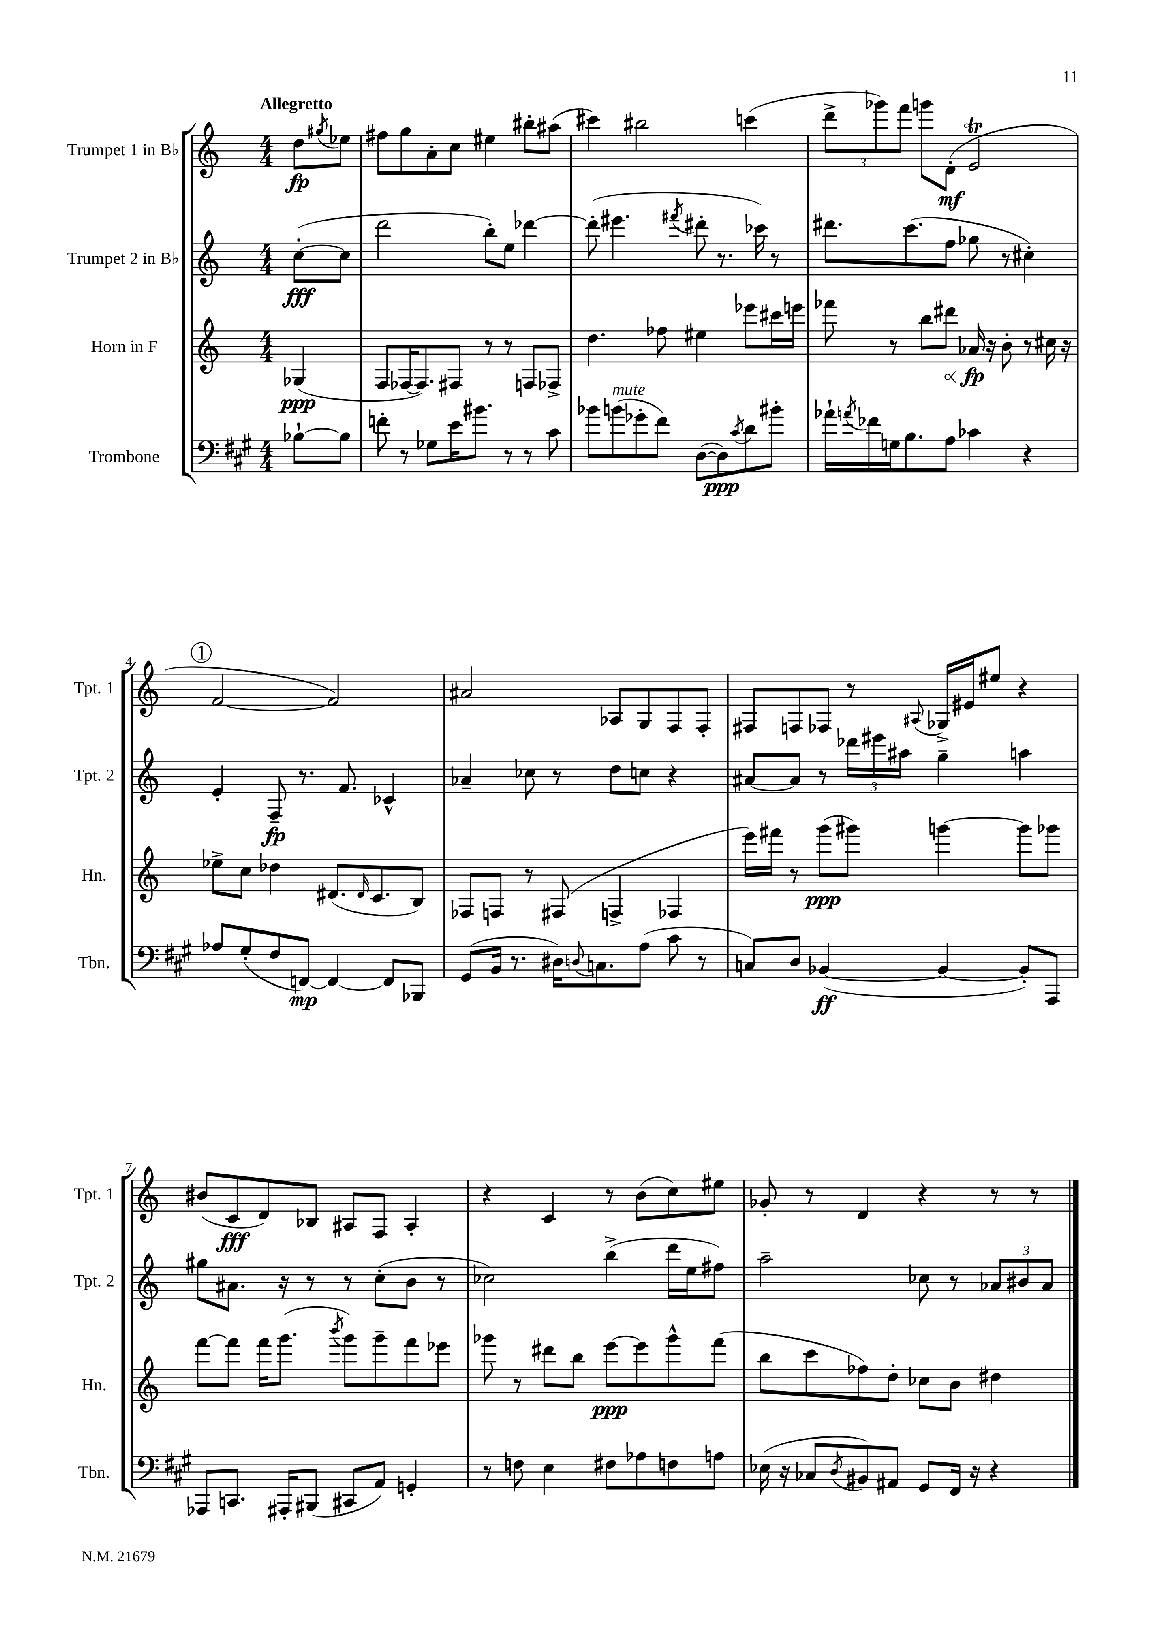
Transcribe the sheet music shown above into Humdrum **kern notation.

**kern	**kern	**kern	**kern
*staff4	*staff3	*staff2	*staff1
*clefF4	*clefG2	*clefG2	*clefG2
*k[f#c#g#]	*k[]	*k[]	*k[]
*M4/4	*M4/4	*M4/4	*M4/4
[8B-`	(4G-	([8cc'	8dd
.	.	.	8qgg#
8B-]	.	8cc]	8ee-
=	=	=	=
8f'	8F	2ddd	8ff#
8r	[16F-	.	8gg
.	8.F-])	.	.
8G-	.	.	8a'
16e	8F#	.	8cc
8.b#	.	.	.
.	8r	8bb')	4ee#
8r	8r	8ee	.
8r	8F	[4ddd-	8bb#'
8c#	8F-^	.	(8aa#
=	=	=	=
8b-	4.dd	(8ddd-']	4ccc#)
(8b	.	4.eee#	.
8g-'	.	.	2bb#
8f#)	8ff-	.	.
.	.	8qfff#	.
([8D	4ee#	8ddd#'	.
8D])	.	8.r	.
8qc#	.	.	.
8d	8eee-	.	(4ccc
.	.	16ccc-)	.
8b#'	16ccc#	8r	.
.	16eee	.	.
=	=	=	=
16a-`	8fff-	8.ddd#	12ddd^
8qa	.	.	.
16f-	.	.	.
.	.	.	12ggg-)
16G	8r	.	.
.	.	.	12fff
8.B	.	(8.ccc	.
.	8bb	.	8ggg
8A	8ddd#	8ff	(8d'
4c-	16a-	8gg-	2e
.	16r	.	.
.	8b'	8r	.
4r	8r	4cc#')	.
.	16cc#	.	.
.	16r	.	.
=	=	=	=
8A-	8ee-^	4e'	[2f
(8G#'	8cc	.	.
8F#	4dd-	8F~	.
[8FF)	.	8.r	.
4FF_	(8.d#	.	2f])
.	.	8.f	.
.	16qqd#	.	.
.	8.c	.	.
8FF]	.	4c-^^	.
8BBB-	8B)	.	.
=	=	=	=
(8GG#	8F-	4a-~	2a#
16BB	8F	.	.
8.r	.	.	.
.	8r	8cc-	.
16D#)	(8F#	8r	.
8qqD	.	.	.
8.C	.	.	.
.	4F^	8dd	8A-
(8A	.	8cc	8G
8c#	4F-	4r	8F
8r	.	.	8F'
=	=	=	=
8C)	16eee)	[8a#	8F#
.	16fff#	.	.
8D	8r	8a#]	8F
([4BB-	(8ggg	8r	8F-
.	8ggg#)	24ddd-	8r
.	.	24eee#	.
.	.	24aa#	.
.	.	.	8qqA#
4BB-_	[4ggg	4gg~	16G-^
.	.	.	16e#
.	.	.	8ee#
8BB-'])	8ggg]	4aa	4r
8AAA	8ggg-	.	.
=	=	=	=
8AAA-	[8fff	8gg#	(8b#
8.CC	8fff]	8.a#	8c
.	16fff	.	8d)
16AAA#'	(8.ggg	16r	.
(8BBB#	.	8r	8B-
.	8qbbb	.	.
8CC#	8ggg)	8r	8A#
8AA)	8ggg~	(8cc'	8F
4GG'	8fff	8b	4A#'
.	8eee-	8r	.
=	=	=	=
8r	8ggg-	2cc-)	4r
8F	8r	.	.
4E	8ddd#	.	4c
.	8bb	.	.
8F#	[8eee	(4bb^	8r
8A-	8eee]	.	(8b
8F	8ggg-^^	16ddd	8cc)
.	.	16ee	.
8A	(8fff	8ff#)	8ee#
=	=	=	=
(16E-	8bb	2aa~	8g-'
16r	.	.	.
8C-	8ccc	.	8r
8qD	.	.	.
8BB#)	8ff-)	.	4d
8AA#	8dd'	.	.
8GG#	8cc-	8cc-	4r
16FF#	8b	8r	.
16r	.	.	.
4r	4dd#	12a-	8r
.	.	12b#	.
.	.	.	8r
.	.	12a-	.
==	==	==	==
*-	*-	*-	*-
